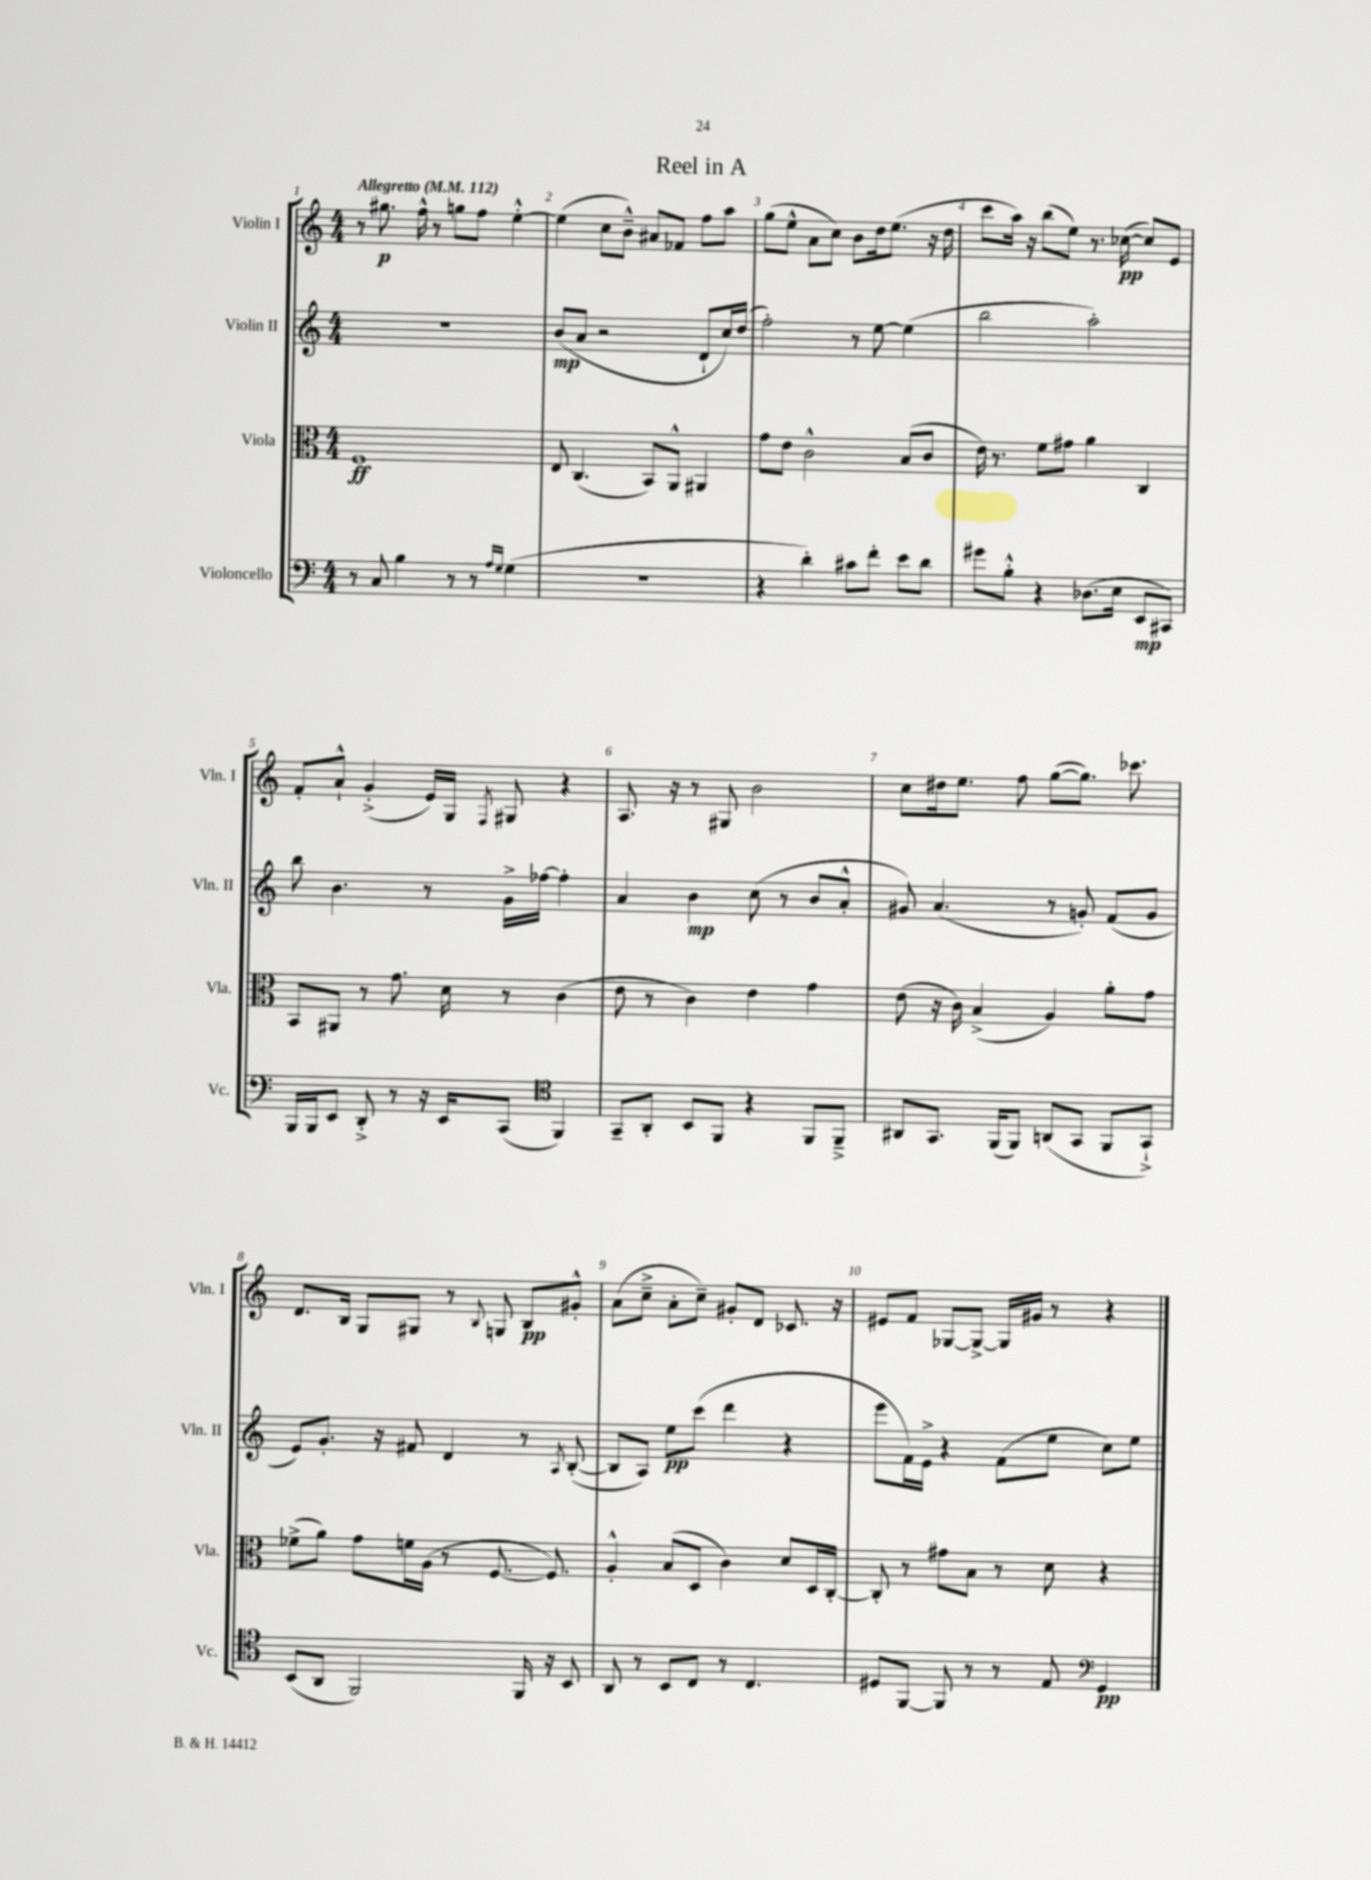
\header { title = "Reel in A" }
<<
\new StaffGroup <<
\new Staff = "s0" \with { instrumentName = "Violin I" shortInstrumentName = "Vln. I" } {
    \clef treble \key c \major \numericTimeSignature \time 4/4 \tempo "Allegretto" 4 = 112
    \autoBeamOff r8 gis''8.\p f''16-^ r8 g''8[ f''8] e''4~-.-^ |
    e''4( c''8[ b'8]---^) ais'8[ fes'8] f''8[ a''8] |
    g''8[( e''8]-^ a'8[ c''8]) b'8[ d''16 e''8.]( r16 d''16 |
    c'''8[ a''16]) r16 b''8[( e''8]) r8. ces''16~\pp( ces''8[) e'8] |
    f'8[-. a'8]-!-^ g'4-.->( e'16[) g16] \acciaccatura { f8 } gis8 r4 |
    a8. r16 r8 gis8 b'2 |
    c''8[ dis''16 e''8.] f''8 g''8[~( g''8.]) ces'''8. |
    d'8.[ b16] g8[ gis8] r8 \appoggiatura { b8 } g8 b8[\pp gis'8]-.-^ |
    a'8[( c''8]---> a'8[-. c''8]--) gis'8[-. d'8] ces'8. r16 |
    eis'8[ f'8] ges8[~ ges8]~-> ges16[ gis'16] r8 r4 \bar "|." |
}
\new Staff = "s1" \with { instrumentName = "Violin II" shortInstrumentName = "Vln. II" } {
    \clef treble \key c \major \numericTimeSignature \time 4/4
    \autoBeamOff r1 |
    b'8[\mp( a'8] r2 d'8[-! c''16) d''16]( |
    f''2-.) r8 e''8~ e''4( |
    b''2 a''2-.) |
    b''8 b'4. r8 g'16[-> fes''16]~ fes''4-. |
    a'4 b'4\mp c''8( r8 b'8[ a'8]-.-^ |
    gis'8) a'4.( r8 g'8-.) f'8[( g'8] |
    e'8[) g'8.]-. r16 fis'8 d'4 r8 \acciaccatura { a8 } b8~-.( |
    b8[ a8]) e''8[\pp c'''8]( d'''4 r4 |
    e'''8[ f'16) e'16]-> r4 f'8[( e''8] c''8[) e''8] \bar "|." |
}
\new Staff = "s2" \with { instrumentName = "Viola" shortInstrumentName = "Vla." } {
    \clef alto \key c \major \numericTimeSignature \time 4/4
    \autoBeamOff f1\ff |
    e8 c4.( b,8[) a,8]-^ ais,4 |
    g'8[ e'8] c'2-^ b8[( c'8] |
    e'16) r8. f'8[ gis'8] a'4 c4 |
    b,8[ ais,8] r8 g'8. d'16 r8 c'4( |
    e'8 r8 c'4) e'4 g'4 |
    e'8( r16 c'16) b4->( a4) a'8[-. g'8] |
    fes'8[->( a'8]) g'8[ f'16 a16]( r8 f8.~ f8.) |
    a4-.-^ b8[( d8] c'4) d'8[ d16 c16]~-. |
    c8-. r8 gis'8[ b8] r8 d'8 r4 \bar "|." |
}
\new Staff = "s3" \with { instrumentName = "Violoncello" shortInstrumentName = "Vc." } {
    \clef bass \key c \major \numericTimeSignature \time 4/4
    \autoBeamOff r8 c8 b4 r8 r8 \grace { a16[ g16] } g4( |
    R1 |
    r4 d'4-.) cis'8[ f'8]-. e'8[ d'8] |
    gis'8[ b8]-.-^ r4 des8.[( e16] e,8[\mp cis,8]) |
    b,,16[ b,,16 e,8] d,8-.-> r8 r16 e,16[ c,8]( \clef tenor f,4) |
    g,8[-- a,8]-. b,8[ f,8] r4 f,8[ f,8]---> |
    ais,8[ g,8.] f,16[( f,8]) a,8[( g,8] f,8[ g,8]-!->) |
    b,8[( a,8] f,2) f,16 r16 b,8 |
    a,8 r8 b,8[ c8] r8 c4. |
    dis8[ f,8]~ f,8 r8 r8 e8 \clef bass g,4\pp \bar "|." |
}
>>
>>
\layout { \context { \Score \override BarNumber.break-visibility = ##(#f #t #t) barNumberVisibility = #all-bar-numbers-visible } }
